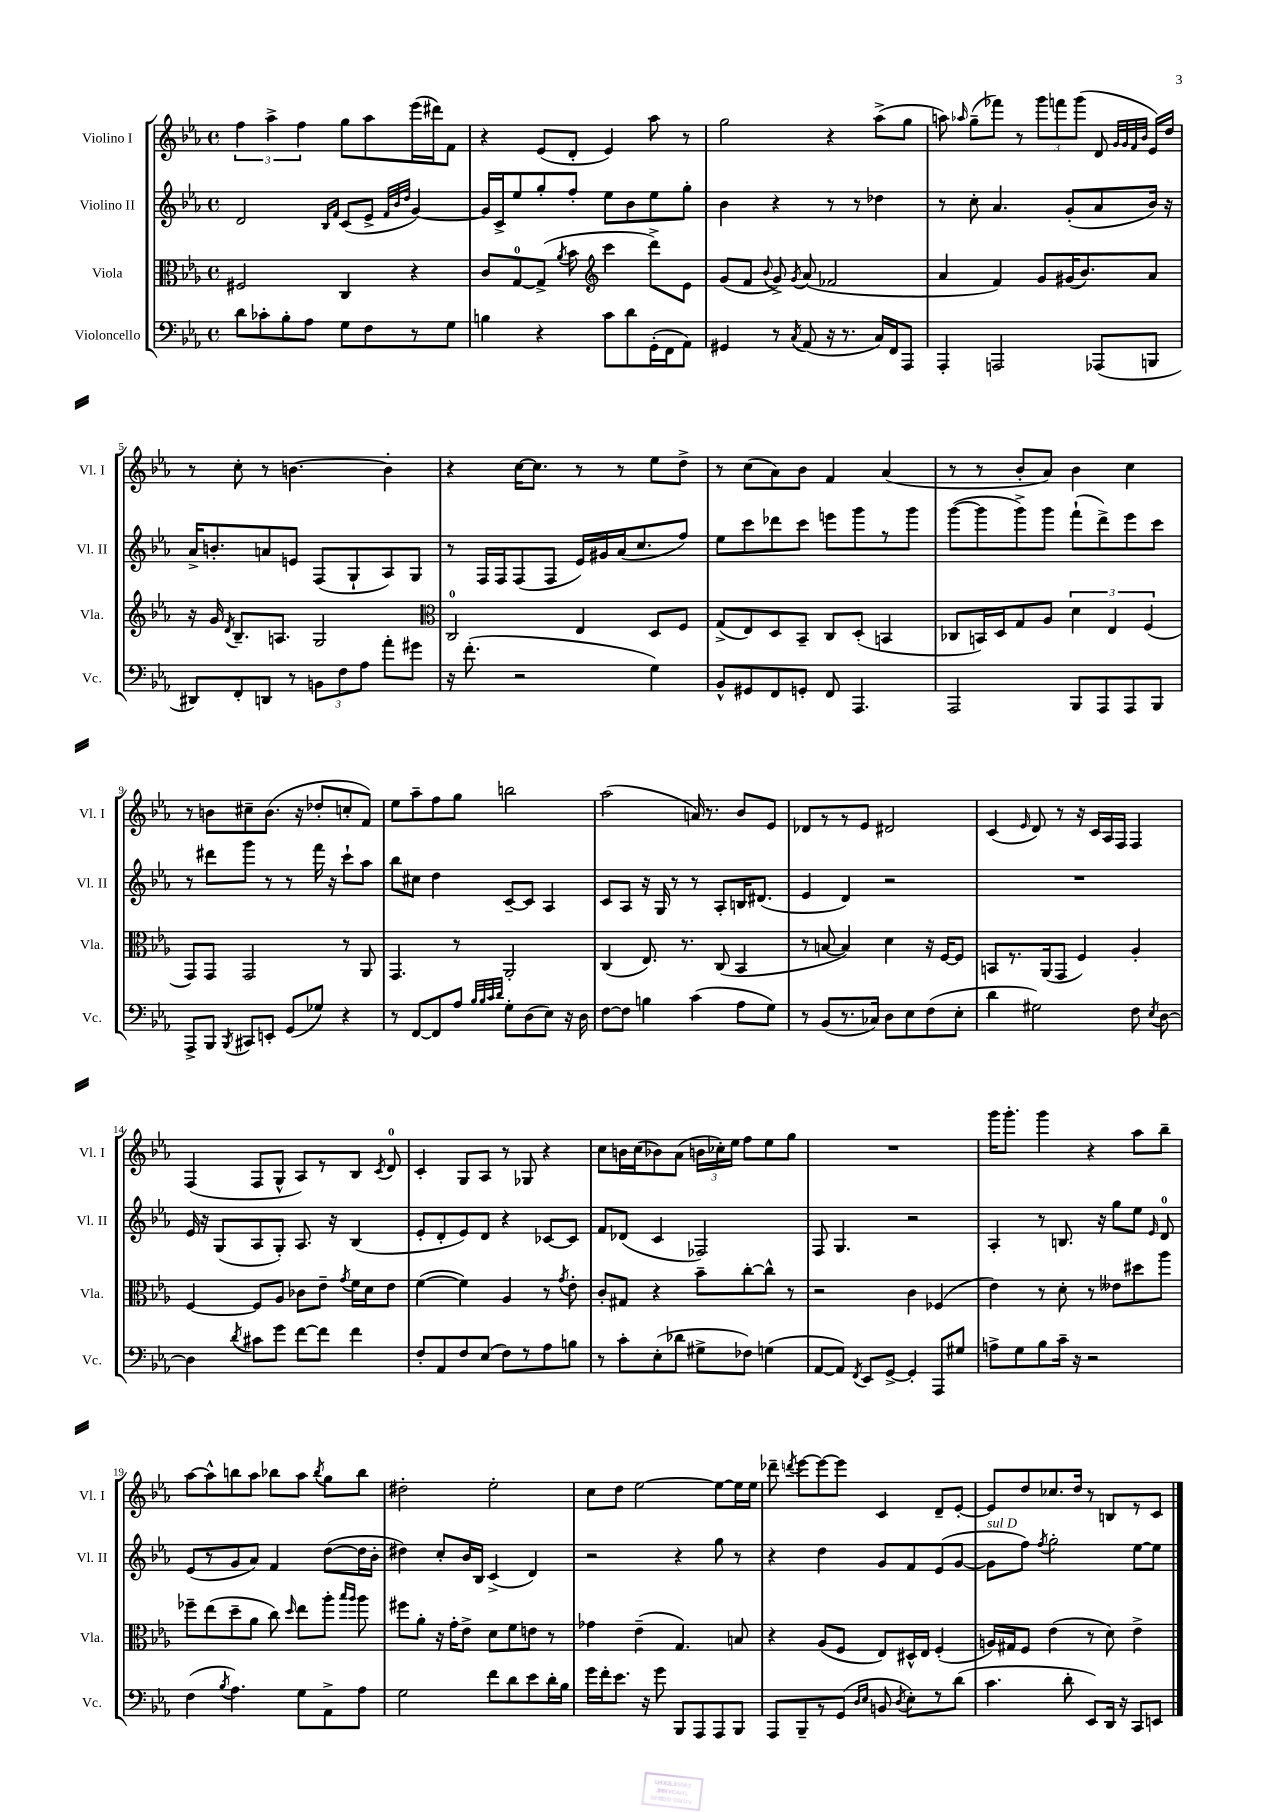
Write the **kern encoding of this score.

**kern	**kern	**kern	**kern
*staff4	*staff3	*staff2	*staff1
*clefF4	*clefC3	*clefG2	*clefG2
*k[b-e-a-]	*k[b-e-a-]	*k[b-e-a-]	*k[b-e-a-]
*M4/4	*M4/4	*M4/4	*M4/4
*met(c)	*met(c)	*met(c)	*met(c)
8d\L	2F#/	2d/	6ff\
8c-'\	.	.	.
.	.	.	6aa-^\
8B-'\	.	.	.
.	.	.	6ff\
8A-\J	.	.	.
.	.	16qqB-/LL	.
.	.	16qqf/JJ	.
8G\L	4C/	(8c/L	8gg\L
8F\	.	8e-^/J	8aa-\
.	.	32qqf/LLL	.
.	.	32qqb-/	.
.	.	32qqdd/JJJ	.
8r	4r	[4g/)	(16eee-\L
.	.	.	16ddd#\J)
8G\J	.	.	8f\J
=	=	=	=
4B\	8c/L	16g/]LL	4r
.	.	16c^/J	.
.	[8G/	8ee-/	.
4r	(8G^/]J	8gg'/	(8e-/L
.	8qa-/	.	.
.	8b-\	8ff'/J	8d'/J
*	*clefG2	*	*
8c\L	4ccc\	8ee-\L	4e-/)
8d\	.	8b-\	.
(16GG'\L	8ddd^\L)	8ee-\	8aa-\
16FF\J	.	.	.
8AA-\J)	8e-\J	8gg'\J	8r
=	=	=	=
4GG#/	(8g/L	4b-\	2gg\
.	8f/J	.	.
.	8qqb-/	.	.
8r	8g^/)	4r	.
8qC/	8qg/	.	.
(8AA-/	(8a-/	.	.
16r	2f-/	8r	4r
8.r	.	.	.
.	.	8r	.
16C/LL)	.	4dd-\	(8aa-^\L
16FF/J	.	.	.
8AAA-/J	.	.	8gg\J
=	=	=	=
4AAA-'/	4a-/	8r	8aa\)
.	.	.	16qqaa-/
.	.	8cc'\	(8gg~\L
2AAA/	4f/)	4.a-/	8fff-\J)
.	.	.	8r
.	8g/L	.	12ggg\L
.	.	.	12fff\
.	(16g#/K	(8g'/L	.
.	.	.	(12ggg\J
.	8.b-/)	.	.
(8AAA-/L	.	8a-/	8d/
.	.	.	32qqg/LLL
.	.	.	32qqg/
.	.	.	32qqf/
.	.	.	32qqb-/JJJ
8BBB/J	8a-/J	16b-/Jk)	16e-/LL)
.	.	16r	16dd/JJ
=	=	=	=
8DD#/L)	16r	16a-^/LK	8r
.	16g/	8.b'/	.
.	8qd/	.	.
8FF'/	8.B-~/L	.	8cc'\
8DD/J	.	8a/	8r
.	8.A/J	.	.
8r	.	8e/J	[4.b\
12BB\L	2G/	(8F/L	.
12F\	.	.	.
.	.	8G`/	.
12A-\J	.	.	.
8a-'\L	.	8A-/)	4b'\]
8g#\J	.	8G/J	.
=	=	=	=
*	*clefC3	*	*
16r	2C/	8r	4r
(8.f'\	.	.	.
.	.	16F/LL	.
.	.	16F/J	.
2r	.	(8F/	[16cc\LK
.	.	.	8.cc\]J
.	.	8F/J	.
.	4E-/	16e-/LL)	8r
.	.	16g#/	.
.	.	(16a-/J	8r
.	.	8.cc/	.
4G\)	8D/L	.	8ee-\L
.	8F/J	8ff/J)	8dd^\J
=	=	=	=
8BB-^^/L	(8G^/L	8ee-\L	8r
8GG#/	8E-/)	8ccc\	(8cc\L
8FF/	8D/	8ddd-\	8a-\)
8GG'/J	8BB-~/J	8ccc\J	8b-\J
8FF/	8C/L	8eee\L	4f/
4.AAA-/	(8D'/J	8ggg\	.
.	4BB/	8r	(4a-/
.	.	8ggg\J	.
=	=	=	=
2AAA-/	8C-/L	([8ggg\L	8r
.	16BB/L)	8ggg\]	8r
.	16D/J	.	.
.	8G/	8ggg^\)	8b-'/L
.	8A-/J	8ggg\J	8a-/J)
8BBB-/L	6d\	(8fff`\L	4b-\
8AAA-/	.	8ddd^\)	.
.	6E-/	.	.
8AAA-/	.	8eee-\	4cc\
.	(6F/	.	.
8BBB-/J	.	8ccc\J	.
=	=	=	=
8AAA-^/L	8GG/L)	8r	8r
8BBB-/J	8GG/J	8ddd#\L	8b\L
8qBBB-/	.	.	.
8CC#/L	2GG/	8ggg\J	8cc#~\
8EE'/J	.	8r	(8.b\J
(8GG/L	.	8r	.
.	.	.	16r
8G-/J)	.	16fff\	8dd-'/L
.	.	16r	.
4r	8r	8ccc`\L	8cc'/
.	8AA-/	8aa-\J	8f/J)
=	=	=	=
8r	4.GG/	8bb-\L	8ee-\L
[8FF/L	.	8cc#\J	8aa-~\
8FF/]	.	4dd\	8ff\
8A-/J	8r	.	8gg\J
32qqB-/LLL	.	.	.
32qqB-/	.	.	.
32qqc/	.	.	.
32qqd/JJJ	.	.	.
8G'\L	2AA-'/	[8c~/L	2bb\
(8D\	.	8c/]J	.
8E-\J)	.	4A-/	.
16r	.	.	.
16D\	.	.	.
=	=	=	=
[8F\L	(4C/	8c/L	(2aa-\
8F\]J	.	8A-/J	.
4B\	8.E-/)	16r	.
.	.	16G/	.
.	.	8r	.
.	8.r	.	.
(4c\	.	8r	16a/)
.	.	.	8.r
.	(8C/	8A-'/L	.
8A-\L	4BB-/	16B/K	8b-/L
.	.	(8.d#/J	.
8G\J)	.	.	8e-/J
=	=	=	=
8r	8r	4e-/	8d-/L
(8BB-/L	[8B/	.	8r
8.r	4B/])	4d/)	8r
.	.	.	8e-/J
16C-/Jk)	.	.	.
8D\L	4d\	2r	2d#/
8E-\	.	.	.
(8F\	16r	.	.
.	[16F/LK	.	.
8E-'\J	8F/]J	.	.
=	=	=	=
4d\	8BB/L	1r	(4c/
.	8.r	.	.
.	.	.	16qqe-/
2G#\)	.	.	8d/)
.	(16AA-/k	.	.
.	8GG/J	.	8r
.	4F/)	.	16r
.	.	.	16c/LL
.	.	.	16A-/
.	.	.	16F/JJ
8F\	4A-'/	.	4F/
8qE-/	.	.	.
[8D\	.	.	.
=	=	=	=
4D\]	[4F/	16e-/	(4F/
.	.	16r	.
.	.	(8G/L	.
8qd/	.	.	.
8c#\L	8F/]L	8A-/	8F/L
8g\J	8A-/J	8G'/J)	8G^^/J
[8f\L	8c-\L	8.A-/	8A-/L)
8f\]J	8e-~\J	.	8r
.	.	16r	.
.	8qg/	.	.
4f\	16f\LL	(4B-/	8B-/J
.	16d\J	.	.
.	.	.	8qc/
.	8e-\J	.	8d/
=	=	=	=
8F'/L	([4f\	8e-'/L	4c'/
8AA-/	.	8d'/	.
8F/	4f\])	8e-/)	8G/L
(8E-/J	.	8d/J	8A-/J
8F\L)	4A-/	4r	8r
8r	.	.	8G-/
8A-\	8r	[8c-/L	4r
.	8qg/	.	.
8B\J	8e-'\	8c-/]J	.
=	=	=	=
8r	8c'/L	8f/L	8cc\L
8c'\L	8G#/J	(8d-/J	16b\L
.	.	.	(16cc\J
(8E-'\	4r	4c/	8b-\)
8d-\J	.	.	(8a-\J
8G#^\L	8b-~\L	2F-/)	24b\LL
.	.	.	24cc-'\)
.	.	.	24ee-\JJ
8F-\J)	[8cc'\	.	8ff\L
(4G\	8cc^^\]J	.	8ee-\
.	8r	.	8gg\J
=	=	=	=
[8AA-/L	2r	8F/	1r
8AA-/]J)	.	4.G/	.
8qFF/	.	.	.
8EE-/L	.	.	.
[8GG^/J	.	.	.
4GG'/]	4c\	2r	.
8AAA-/L	(4F-/	.	.
8G#/J	.	.	.
=	=	=	=
8A^\L	4e-\)	4A-'/	16ggg\LK
.	.	.	8.ggg'\J
8G\	.	.	.
8B-\	8r	8r	4ggg\
16c~\Jk	8d'\	8.B/	.
16r	.	.	.
2r	8r	.	4r
.	.	16r	.
.	8e--\L	8gg\L	.
.	8dd#\	8ee-\J	8aa-\L
.	.	16qqe-/	.
.	8aa-\J	8d/	8bb-~\J
=	=	=	=
(4F\	8ff-~\L	(8e-/L	[8aa-\L
.	(8ee-\	8r	8aa-^^\]
8qB-/	.	.	.
4.A-\)	8dd~\	8g/	8bb\
.	8a-\J	8a-/J)	8aa-\J
.	8cc\)	4f/	8bb-\L
.	16qqdd/	.	.
8G\L	8ee-\L	.	8aa-\J
.	.	.	8qbb-/
8AA-^\	8aa-'\J	([8dd\L	8gg\L
.	16qqbb-/LL	.	.
.	16qqaa-/JJ	.	.
8A-\J	8aa-\	16dd\]L	8bb-\J
.	.	16b-'\JJ	.
=	=	=	=
2G\	8ff#\L	4dd#\)	2dd#'\
.	8a-'\J	.	.
.	16r	8cc'/L	.
.	16g'\LK	.	.
.	8e-^\J	16b-/L	.
.	.	16B-/JJ	.
8f\L	8d\L	(4c^/	2ee-'\
8d\	8f\	.	.
8e-\	8e\J	4d/)	.
16d'\L	8r	.	.
16B-\JJ	.	.	.
=	=	=	=
16g\LL	4g-\	2r	8cc\L
16f'\J	.	.	.
8.e-\J	.	.	8dd\J
.	(4e-~\	.	[2ee-\
16r	.	.	.
8g\	.	.	.
8BBB-/L	4.G/)	4r	.
8AAA-/	.	.	.
8AAA-/	.	8gg\	8ee-\_L
8BBB-/J	8B/	8r	16ee-\]L
.	.	.	16ee-\JJ
=	=	=	=
8AAA-/L	4r	4r	8ddd-~\
.	.	.	8qddd/
8BBB-~/	.	.	[8eee-\L
8r	(8A-/L	4dd\	8eee-\_
(8GG/J	8F/J	.	8eee-\]J
16qqD/LL	.	.	.
16qqE-/JJ	.	.	.
8BB/	8E-/L)	8g/L	4c/
8qD/	.	.	.
8E-'\L)	16D#^^/L	8f/	.
.	16E-/JJ	.	.
8r	(4F'/	(8e-/	8d~/L
(8d\J	.	[8g/J	[8e-'/J
=	=	=	=
4.c\	16A/LL)	8g\]L	8e-/]L
.	16G#/J	.	.
.	8F/J	8ff\J)	8dd/
.	.	8qff/	.
.	(4e-\	2gg'\	8.cc-/
8d'\	.	.	.
.	.	.	16dd/Jk
8EE-/L)	8r	.	8r
16DD/Jk	8d\)	.	8B/L
16r	.	.	.
8CC/L	4e-^\	[8ee-\L	8r
8EE/J	.	8ee-\]J	8c/J
==	==	==	==
*-	*-	*-	*-
